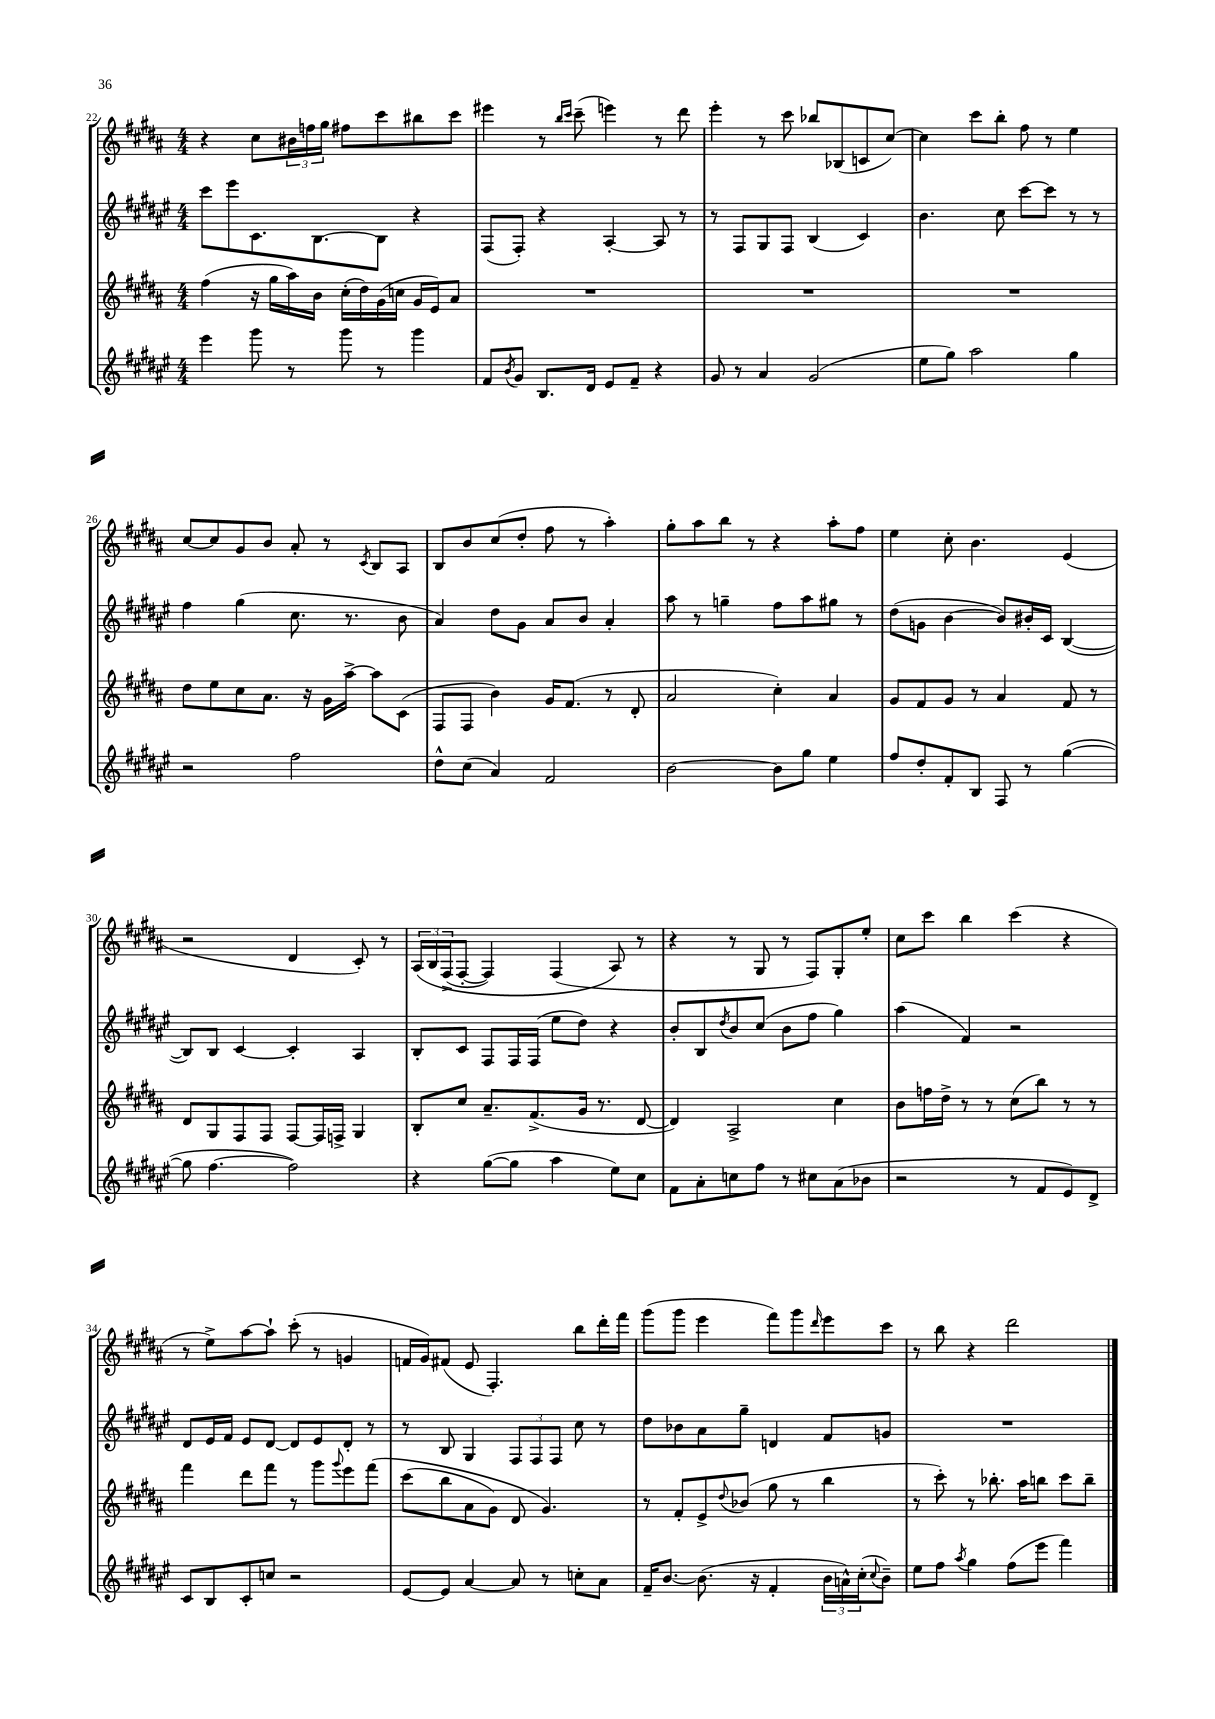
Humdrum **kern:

**kern	**kern	**kern	**kern
*part4	*part3	*part2	*part1
*staff4	*staff3	*staff2	*staff1
*clefG2	*clefG2	*clefG2	*clefG2
*k[f#c#g#d#a#e#]	*k[f#c#g#d#a#]	*k[f#c#g#d#a#e#]	*k[f#c#g#d#a#]
*M4/4	*M4/4	*M4/4	*M4/4
=22	=22	=22	=22
4eee#\	(4ff#\	8ccc#\L	4r
.	.	8eee#\	.
8ggg#\	16r	8.c#\	8cc#\L
.	16gg#\LL	.	.
8r	16aa#\)	.	24b#X\L
.	.	.	24ffn\
.	16b\JJ	[8.B\	.
.	.	.	24gg#\JJ
8ggg#\	(16cc#'\LL	.	8ff#X\L
.	16dd#\)	.	.
8r	(16g#\	8B\J]	8ccc#\
.	16ccn\JJ	.	.
4ggg#\	16g#/LL	4r	8bb#X\
.	16e/J)	.	.
.	8a#/J	.	8ccc#\J
=23	=23	=23	=23
8f#/L	1r	(8F#/L	4eee#X\
8qb/	.	.	.
8g#/J	.	8F#'/J)	.
8.B/L	.	4r	8r
.	.	.	16qqbb/LL
.	.	.	16qqccc#/JJ
.	.	.	(8ccc#~\
16d#/Jk	.	.	.
8e#/L	.	[4A#'/	4eeen\)
8f#~/J	.	.	.
4r	.	8A#/]	8r
.	.	8r	8ddd#\
=24	=24	=24	=24
8g#/	1r	8r	4eee'\
8r	.	8F#/L	.
4a#/	.	8G#/	8r
.	.	8F#/J	8ccc#\
(2g#/	.	(4B/	8bb-X/L
.	.	.	(8B-X/
.	.	4c#/)	8cn/
.	.	.	[8cc#/J)
=25	=25	=25	=25
8ee#\L	1r	4.b\	4cc#\]
8gg#\J)	.	.	.
2aa#\	.	.	8ccc#\L
.	.	8cc#\	8bb'\J
.	.	[8ccc#\L	8ff#\
.	.	8ccc#\J]	8r
4gg#\	.	8r	4ee\
.	.	8r	.
!!LO:LB:g=z
=26	=26	=26	=26
2r	8dd#\L	4ff#\	[8cc#/L
.	8ee\	.	8cc#/]
.	8cc#\	(4gg#\	8g#/
.	8.a#\J	.	8b/J
2ff#\	.	8.cc#\	8a#'/
.	16r	.	.
.	16g#\LL	.	8r
.	[16aa#^\JJ	8.r	.
.	.	.	8qc#/
.	8aa#\L]	.	8B/L
.	(8c#\J	8b\	8A#/J
=27	=27	=27	=27
8dd#^^\L	8F#/L	4a#/)	8B/L
(8cc#\J	8F#/J	.	8b/
4a#/)	4b\)	8dd#\L	(8cc#/
.	.	8g#\J	8dd#'/J
2f#/	16g#/KL	8a#/L	8ff#\
.	(8.f#/J	.	.
.	.	8b/J	8r
.	8r	4a#'/	4aa#'\)
.	8d#'/	.	.
=28	=28	=28	=28
[2b\	2a#/	8aa#\	8gg#'\L
.	.	8r	8aa#\
.	.	4ggn~\	8bb\J
.	.	.	8r
8b\L]	4cc#'\)	8ff#\L	4r
8gg#\J	.	8aa#\	.
4ee#\	4a#/	8gg#X\J	8aa#'\L
.	.	8r	8ff#\J
=29	=29	=29	=29
8ff#/L	8g#/L	(8dd#\L	4ee\
8dd#'/	8f#/	8gn\J	.
8f#'/	8g#/J	[4b\	8cc#'\
8B/J	8r	.	4.b\
8F#/	4a#/	8b/L])	.
8r	.	16b#X'/L	.
.	.	16c#/JJ	.
([4gg#\	8f#/	([4B/	(4e/
.	8r	.	.
!!LO:LB:g=z
=30	=30	=30	=30
8gg#\]	8d#/L	8B/L])	2r
[4.ff#\	8G#/	8B/J	.
.	8F#/	[4c#/	.
.	8F#/J	.	.
2ff#\])	[8F#/L	4c#'/]	4d#/
.	16F#/L]	.	.
.	16Fn^/JJ	.	.
.	4G#/	4A#/	8c#'/)
.	.	.	8r
=31	=31	=31	=31
4r	8B'/L	8B'/L	(24A#/LL
.	.	.	24B/
.	.	.	(24F#^/J
.	8cc#/J	8c#/J	[8F#'/J
([8gg#\L	8.a#~/L	8F#/L	4F#/])
8gg#\J]	.	16F#/L	.
.	(8.f#^/	(16F#/JJ	.
4aa#\	.	8ee#\L	(4F#/
.	16g#/Jk	8dd#\J)	.
.	8.r	.	.
8ee#\L)	.	4r	8A#/)
8cc#\J	[8d#/	.	8r
=32	=32	=32	=32
8f#\L	4d#/])	8b'/L	4r
8a#'\	.	8B/	.
.	.	8qdd#/	.
8ccn\	2A#^/	8b/	8r
8ff#\J	.	(8cc#/J	8G#/
8r	.	8b\L	8r
8cc#X\L	.	8ff#\J	8F#/L)
(8a#\	4cc#\	4gg#\)	8G#'/
8b-X\J	.	.	8ee'/J
=33	=33	=33	=33
2r	8b\L	(4aa#\	8cc#\L
.	16ffn\L	.	8ccc#\J
.	16dd#^\JJ	.	.
.	8r	4f#/)	4bb\
.	8r	.	.
8r	(8cc#\L	2r	(4ccc#\
8f#/L	8bb\J)	.	.
8e#/)	8r	.	4r
8d#^/J	8r	.	.
!!LO:LB:g=z
=34	=34	=34	=34
8c#/L	4fff#\	8d#/L	8r
8B/	.	16e#/L	8ee^\L)
.	.	16f#/JJ	.
8c#'/	8ddd#\L	8e#/L	[8aa#\
8ccn/J	8fff#\J	[8d#/J	8aa#`\J]
2r	8r	8d#/L]	(8ccc#'\
.	8ggg#\L	8e#/	8r
.	8qqggg#/	.	.
.	8eee\	8d#'/J	4gn/
.	(8fff#\J	8r	.
=35	=35	=35	=35
[8e#/L	(8ccc#\L	8r	16fn/LL
.	.	.	16g#/J)
8e#/J]	8bb\	8B/	(8f#X/J
[4a#/	8a#\	4G#/	8e/
.	8g#\J)	.	4.F#'/)
8a#/]	8d#/	12F#/L	.
.	.	12F#/	.
8r	4.g#/)	.	.
.	.	12F#/J	.
8ccn'\L	.	8cc#\	8bb\L
8a#\J	.	8r	16ddd#'\L
.	.	.	16fff#\JJ
=36	=36	=36	=36
16f#~/KL	8r	8dd#\L	(8ggg#\L
[8.b/J	.	.	.
.	8f#'/L	8b-X\	8ggg#\J
(8.b\]	8e^/	8a#\	4eee\
.	8qqdd#/	.	.
.	(8b-X/J	8gg#~\J	.
16r	.	.	.
4f#'/	8gg#\	4dn/	8fff#\L)
.	8r	.	8ggg#\
.	.	.	16qqddd#/
24b\LL	4bb\	8f#/L	8eee\
24an^^\)	.	.	.
(24cc#'\J	.	.	.
8qqcc#/	.	.	.
8b~\J)	.	8gn/J	8ccc#\J
=37	=37	=37	=37
8ee#\L	8r	1r	8r
8ff#\J	8ccc#'\)	.	8bb\
8qaa#/	.	.	.
4gg#\	8r	.	4r
.	8.bb-X'\	.	.
(8ff#\L	.	.	2ddd#\
.	16aa#\KL	.	.
8eee#\J	8bbn\J	.	.
4fff#\)	8ccc#\L	.	.
.	8bb~\J	.	.
==	==	==	==
*-	*-	*-	*-
